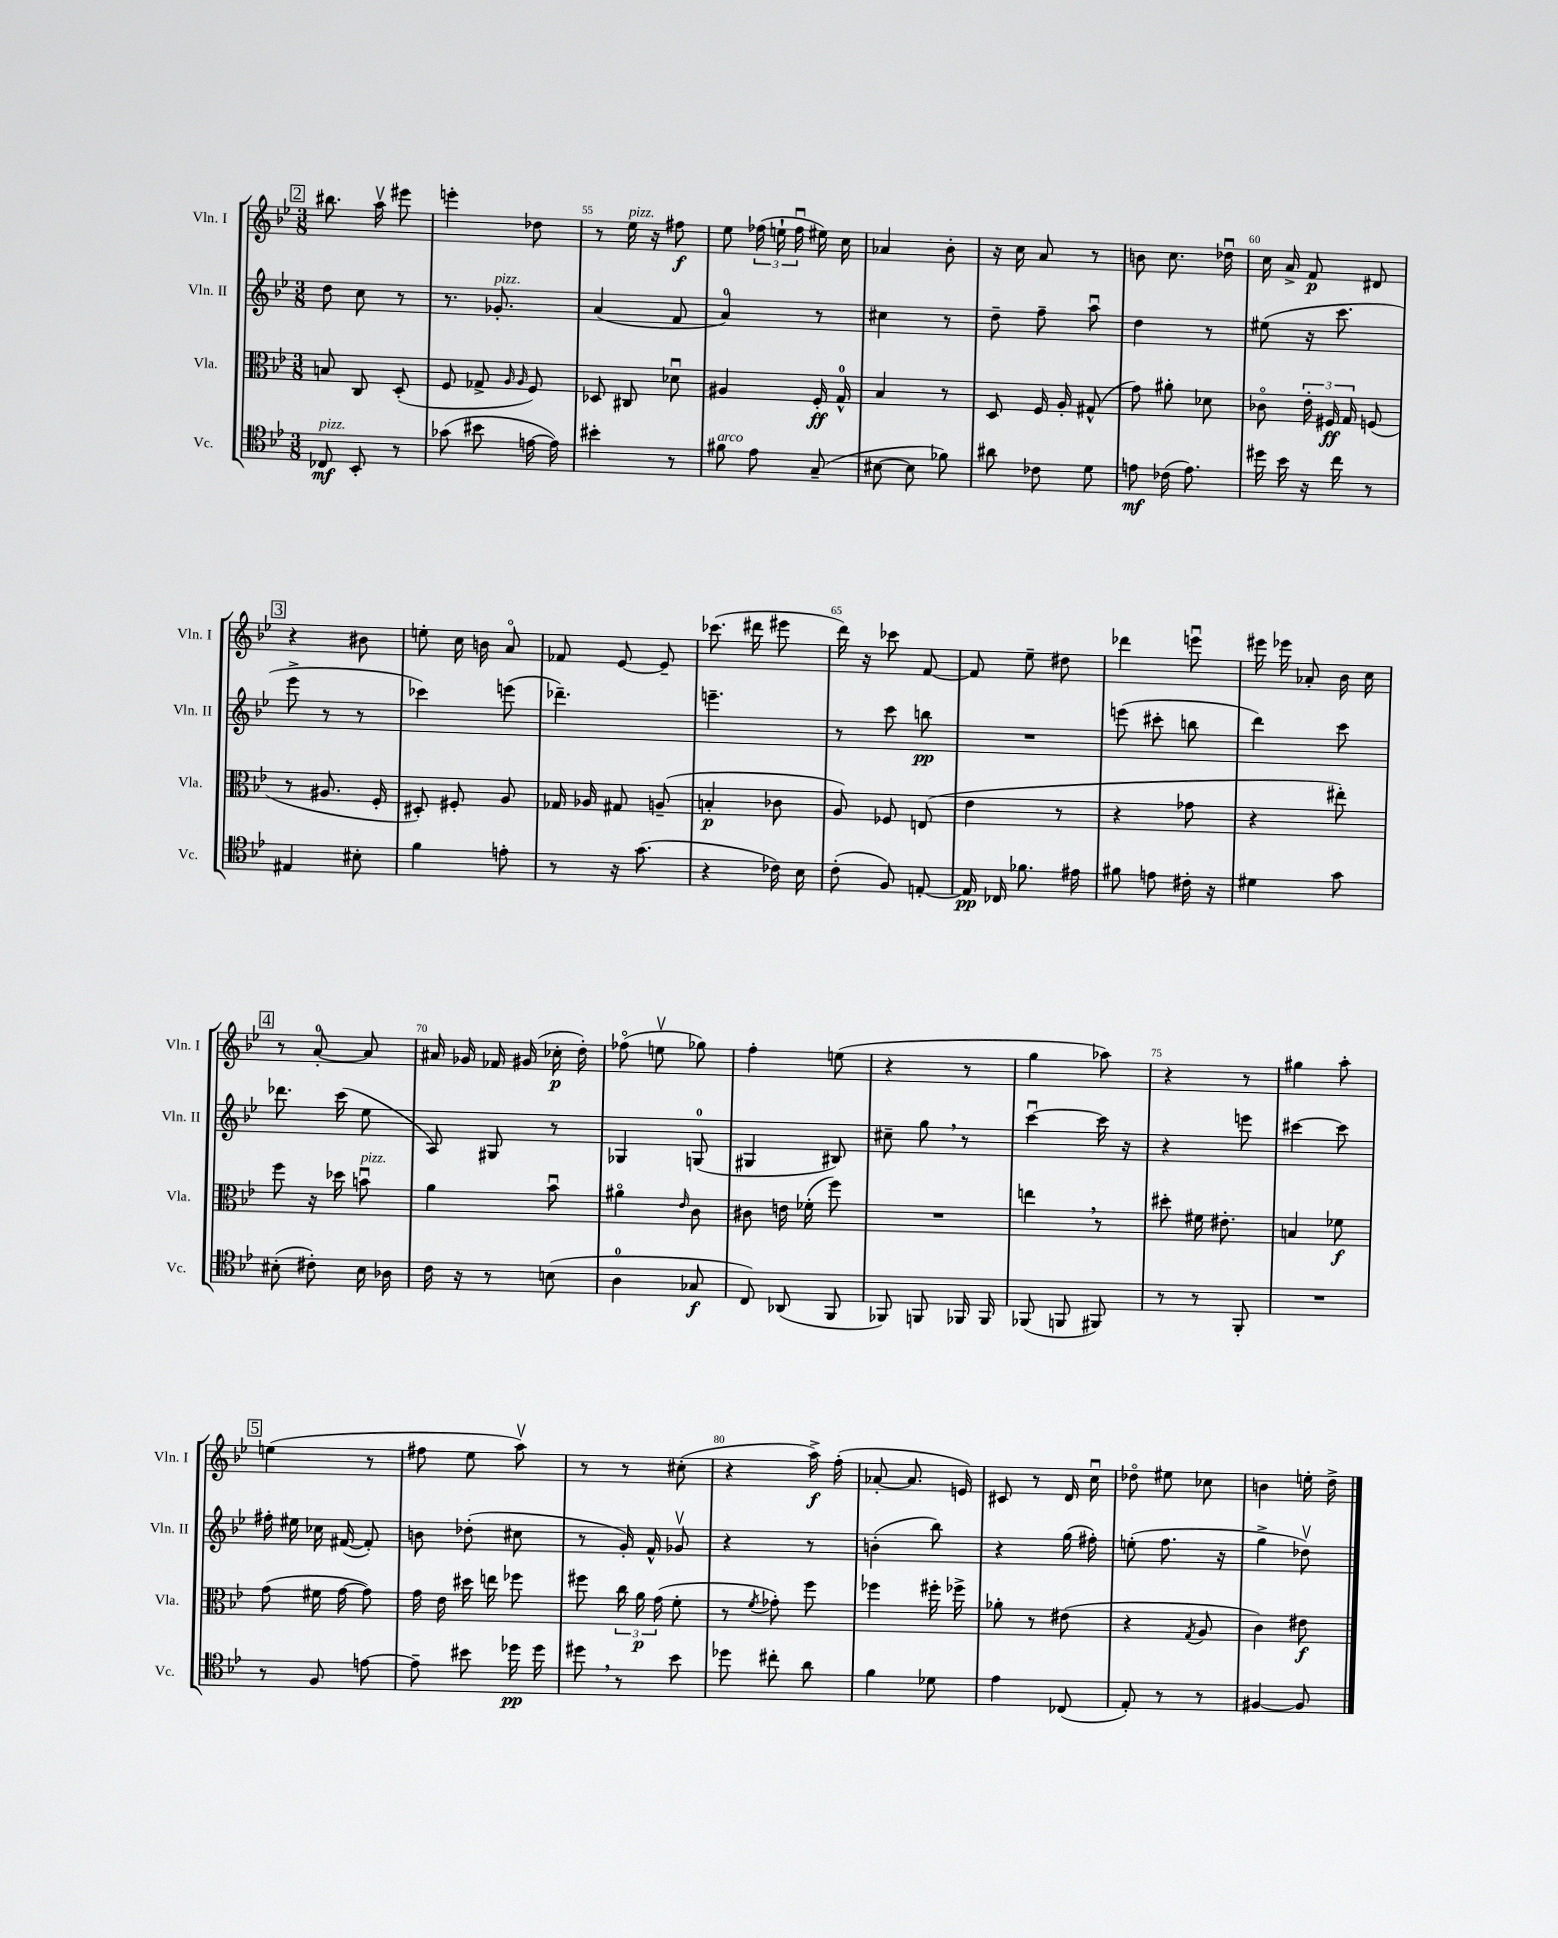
<<
\new StaffGroup <<
\new Staff = "s0" \with { instrumentName = "Vln. I" shortInstrumentName = "Vln. I" } {
    \clef treble \key bes \major \numericTimeSignature \time 3/8
    \autoBeamOff \mark \markup { \box "2" } bis''8. a''16\upbow eis'''8 |
    e'''4-. des''8 |
    r8 ees''16^\markup { \italic "pizz." } r16 fis''8\f |
    ees''8 \tuplet 3/2 { fes''16( e''16-! fes''16\downbow } eis''16) c''16 |
    aes'4 bes'8-. |
    r16 c''16 a'8 r8 |
    b'8 c''8. des''16\downbow |
    c''16 a'16-> f'8\p dis'8 |
    \mark \markup { \box "3" } r4 bis'8 |
    e''8-. c''16 b'16 a'8\flageolet |
    fes'8 ees'8~ ees'8-- |
    ces'''8.( dis'''16 eis'''8 |
    d'''16) r16 ces'''8 f'8~ |
    f'8 ees''8-- dis''8 |
    des'''4 e'''8\downbow |
    eis'''16 ees'''16 aes'8-. bes'16 c''16 |
    \mark \markup { \box "4" } r8 a'8-0~-. a'8 |
    ais'16 ges'16 fes'16 gis'16( ces''16-.\p d''16-.) |
    fes''8\flageolet( e''8\upbow ges''8) |
    f''4-. e''8( |
    r4 r8 |
    g''4 aes''8) |
    r4 r8 |
    gis''4 a''8-. |
    \mark \markup { \box "5" } e''4( r8 |
    fis''8 ees''8 a''8\upbow) |
    r8 r8 cis''8-.( |
    r4 a''16->\f) f''16-.( |
    aes'8~-. aes'8. e'16) |
    cis'8 r8 d'16 c''16\downbow |
    des''8\flageolet eis''8 ces''8 |
    b'4 e''16-. d''16-> \bar "|." |
}
\new Staff = "s1" \with { instrumentName = "Vln. II" shortInstrumentName = "Vln. II" } {
    \clef treble \key bes \major \numericTimeSignature \time 3/8
    \autoBeamOff \mark \markup { \box "2" } d''8 c''8 r8 |
    r8. ges'8.-.^\markup { \italic "pizz." } |
    a'4( f'8 |
    a'4-0) r8 |
    cis''4 r8 |
    d''8-- f''8-- a''8\downbow |
    d''4 r8 |
    eis''8( r16 c'''8. |
    \mark \markup { \box "3" } ees'''8-> r8 r8 |
    ces'''4) e'''8( |
    des'''4.--) |
    e'''4.-- |
    r8 c'''8 b''8\pp |
    R4. |
    e'''8( cis'''8-. b''8 |
    d'''4) c'''8 |
    \mark \markup { \box "4" } des'''8. c'''16( ees''8 |
    a8) gis8 r8 |
    ges4 g8-0( |
    gis4 bis8) |
    cis''8-- g''8 \breathe r8 |
    c'''4~\downbow c'''16 r16 |
    r4 e'''8 |
    cis'''4~ cis'''8 |
    \mark \markup { \box "5" } fis''16-. eis''16 ces''16 fis'16~( fis'8-.) |
    b'8 des''8-.( cis''8 |
    r8 g'16-.) f'16-^ ges'8\upbow |
    r4 r8 |
    b'4-.( bes''8) |
    r4 g''16( fis''16-.) |
    e''8-.( f''8. r16 |
    g''4-> des''8\upbow) \bar "|." |
}
\new Staff = "s2" \with { instrumentName = "Vla." shortInstrumentName = "Vla." } {
    \clef alto \key bes \major \numericTimeSignature \time 3/8
    \autoBeamOff \mark \markup { \box "2" } b8 c8 d8-.( |
    f8 ges8-> \grace { a16 a16 } f8) |
    des8 cis8 des'8\downbow |
    ais4 f16-.\ff g16-0-^ |
    bes4 r8 |
    d8 f16 a16-. gis8-^( |
    g'8) ais'8-. des'8 |
    ces'8\flageolet \tuplet 3/2 { ees'16-. fis16\ff g16 } f8( |
    \mark \markup { \box "3" } r8 ais8. f16-. |
    dis8-.) fis8-. a8 |
    ges16 aes16 gis8 a8--( |
    b4-.\p ces'8 |
    a8) fes8 e8( |
    ees'4 r8 |
    r4 ges'8 |
    r4 eis''8-.) |
    \mark \markup { \box "4" } f''8 r16 des''16 b'8\downbow^\markup { \italic "pizz." } |
    a'4 bes'8\downbow |
    ais'4\flageolet \grace { ees'16 } c'8 |
    cis'8 e'16 fes'16-.( f''8) |
    R4. |
    e''4 \breathe r8 |
    dis''8-. fis'16 eis'8.-. |
    b4 fes'8\f |
    \mark \markup { \box "5" } g'8( fis'16 g'16~ g'8) |
    g'16 ees'16 dis''16 e''16 fes''8 |
    fis''8 \tuplet 3/2 { c''16 a'16\p g'16( } f'8-. |
    r8 \acciaccatura { f'8 } ges'8-.) f''8 |
    fes''4 fis''16-. fes''16-> |
    aes'8-. r8 eis'8( |
    r4 \acciaccatura { g8 } a8 |
    c'4) eis'8\f \bar "|." |
}
\new Staff = "s3" \with { instrumentName = "Vc." shortInstrumentName = "Vc." } {
    \clef tenor \key bes \major \numericTimeSignature \time 3/8
    \autoBeamOff \mark \markup { \box "2" } ces8\mf^\markup { \italic "pizz." } bes,8-. r8 |
    ges'8( bis'8 e'16~ e'16) |
    bis'4-. r8 |
    fis'8^\markup { \italic "arco" } ees'8 g8--( |
    bis8~ bis8 fes'8) |
    ais'8 ces'8 d'8 |
    e'8\mf ces'16( e'8.) |
    dis''16 bes'16 r16 c''16 r8 |
    \mark \markup { \box "3" } eis4 bis8-. |
    f'4 e'8-. |
    r8 r16 g'8.( |
    r4 ces'16) bes16 |
    c'8-.( f8) e8~-. |
    e16\pp ces16 fes'8. eis'16 |
    fis'8 e'8 cis'16-. r16 |
    dis'4 g'8 |
    \mark \markup { \box "4" } bis8-.( cis'8-.) bis16 aes16 |
    c'16 r16 r8 b8( |
    a4-0 ges8\f |
    c8) aes,8( f,8 |
    fes,8) f,8 fes,16 fes,16 |
    fes,8( f,8 fis,8) |
    r8 r8 f,8-. |
    R4. |
    \mark \markup { \box "5" } r8 f8 e'8~ |
    e'8-- bis'8 des''16\pp des''16 |
    dis''8 \breathe r8 bes'8 |
    des''8 cis''8-. a'8 |
    f'4 des'8 |
    ees'4 ces8( |
    ees8-.) r8 r8 |
    fis4~ fis8 \bar "|." |
}
>>
>>
\layout { \context { \Score currentBarNumber = #53 \override BarNumber.break-visibility = ##(#f #t #t) barNumberVisibility = #(every-nth-bar-number-visible 5) } }
